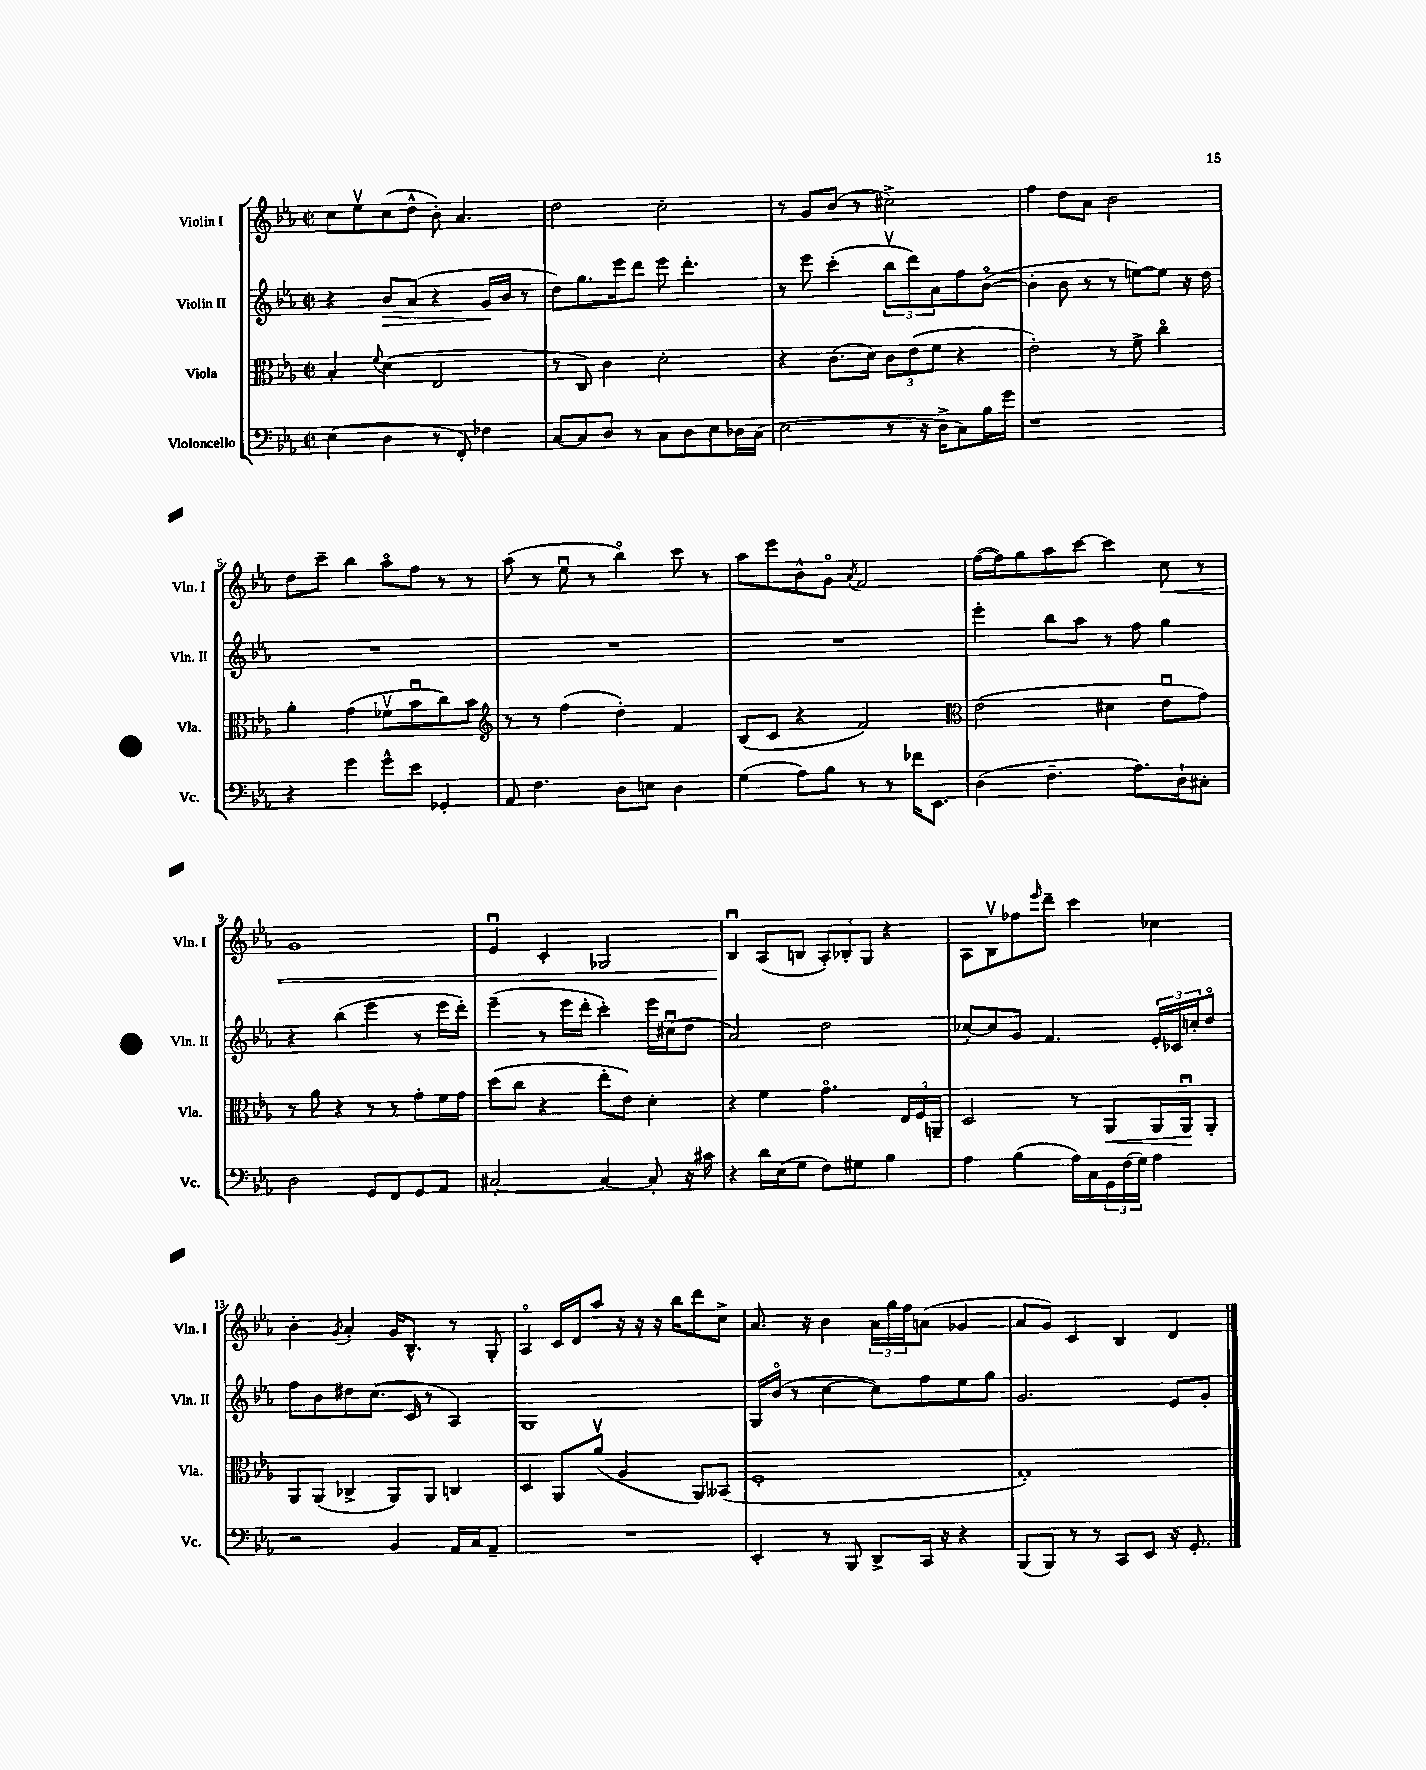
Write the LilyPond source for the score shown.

<<
\new StaffGroup <<
\new Staff = "s0" \with { instrumentName = "Violin I" shortInstrumentName = "Vln. I" } {
    \clef treble \key ees \major \defaultTimeSignature \time 2/2
    c''8 ees''8\upbow c''8( d''8-^ bes'8-.) aes'4. |
    d''2 c''2-. |
    r8 g'8 bes'8( r8 cis''2->) |
    f''4 d''8 aes'8 bes'2 |
    d''8 c'''8-- bes''4 aes''8\flageolet f''8 r8 r8 |
    aes''8( r8 ees''8\downbow r8 bes''4\flageolet) c'''8 r8 |
    aes''8 ees'''8 bes'8-^ g'8\flageolet \acciaccatura { aes'8 } f'2 |
    f''16~( f''16) g''8 aes''8 c'''8~ c'''4 c''8\< r8 |
    g'1 |
    ees'4\downbow c'4-. ges2 |
    bes4\downbow\! aes8( b8 \tuplet 3/2 { aes8-.) bes8-. g8 } r4 |
    aes8 bes8\upbow fes''8 \grace { ees'''16 } d'''8-- c'''4 ces''4 |
    bes'4-. \acciaccatura { g'8 } aes'4-. g'16 bes8.-^ r8 g8-. |
    aes4\flageolet c'16 d'16 aes''8 r16 r16 r16 bes''16 d'''8 c''8-> |
    aes'8. r16 bes'4 \tuplet 3/2 { aes'16 g''16 f''16 } a'8( ges'4 |
    aes'8 g'8) c'4 bes4 d'4 \bar "|." |
}
\new Staff = "s1" \with { instrumentName = "Violin II" shortInstrumentName = "Vln. II" } {
    \clef treble \key ees \major \defaultTimeSignature \time 2/2
    r4 bes'8\> aes'8( r4 g'16\! bes'16 r8 |
    d''8) g''8. ees'''16 d'''8 ees'''8 d'''4.-. |
    r8 ees'''8 c'''4-.( \tuplet 3/2 { bes''8\upbow d'''8) aes'8 } f''8 bes'8~\flageolet( |
    bes'4-. bes'8 r8 r8 e''8~) e''8 r16 d''16 |
    R1 |
    R1 |
    R1 |
    ees'''4-. bes''8 aes''8 r8 f''8 g''4 |
    r4 bes''4( ees'''4 r8 ees'''16 d'''16-.) |
    ees'''4--( r8 ees'''16 d'''16-. c'''4-.) ees'''16 cis''16\downbow( d''8 |
    aes'2) d''2 |
    ces''8~-. ces''8 g'8 f'4. \tuplet 3/2 { ees'16-. ces'16 c''16-. } d''8\flageolet |
    f''8 bes'8 dis''8 c''8.( c'16 r8 aes4) |
    g1 |
    g16 bes'16\flageolet( r8 c''4~ c''8) f''8 ees''8 g''8 |
    g'2. ees'8 g'8-. \bar "|." |
}
\new Staff = "s2" \with { instrumentName = "Viola" shortInstrumentName = "Vla." } {
    \clef alto \key ees \major \defaultTimeSignature \time 2/2
    bes4-. \appoggiatura { f'8 } d'4( ees2 |
    r8 c8) c'4 d'2-. |
    r4 c'8.( d'16) \tuplet 3/2 { c'8 ees'8( f'8 } r4 |
    ees'2-.) r8 f'8-> c''4\flageolet |
    aes'4-. g'4( fes'8\upbow bes'8\downbow c''8) bes'8 |
    \clef treble r8 r8 f''4( d''4-.) f'4 |
    bes8( c'8 r4 f'2) |
    \clef alto ees'2( dis'4 ees'8\downbow g'8) |
    r8 aes'8 r4 r8 r8 g'8-. f'16 g'16 |
    d''8( c''8 r4 ees''8-. ees'8) d'4-. |
    r4 f'4 g'4.\flageolet \tuplet 3/2 { ees16 f16 a,16-- } |
    d2 r8 aes,8\< aes,16 aes,16\downbow\! aes,8-. |
    aes,8 aes,8( ces4-> aes,8) aes,8 c4 |
    d4 aes,8 aes'8\upbow( aes4 aes,8) beses,8( |
    f1-. |
    g1-.) \bar "|." |
}
\new Staff = "s3" \with { instrumentName = "Violoncello" shortInstrumentName = "Vc." } {
    \clef bass \key ees \major \defaultTimeSignature \time 2/2
    ees4( d4 r8 f,8-.) fes4 |
    c8~ c8 d8 r8 c8 d8 ees8 des16 c16( |
    ees2 r8 r16 d16-> c8) bes16 g'16 |
    r1 |
    r4 g'4 g'8-^ ees'8 ges,4-. |
    aes,8 f4. d8 e8 d4 |
    g4( aes8) bes8 r8 r8 fes'16 ees,8. |
    d4( f4.-- aes8.) d16-! cis8-. |
    d2 g,8 f,8 g,8 aes,8 |
    cis2~-. cis4~ cis8-. r16 cis'16 |
    r4 d'16 ees16( g8 f8) gis8 bes4 |
    aes4 bes4( aes16) c16 \tuplet 3/2 { g,16 f16( g16) } aes4 |
    r2 bes,4 aes,16 c16 aes,8-- |
    R1 |
    ees,4-. r8 bes,,8 d,8-> c,16 r16 r4 |
    bes,,8( bes,,8) r8 r8 c,8 ees,8 r16 g,8.-. \bar "|." |
}
>>
>>
